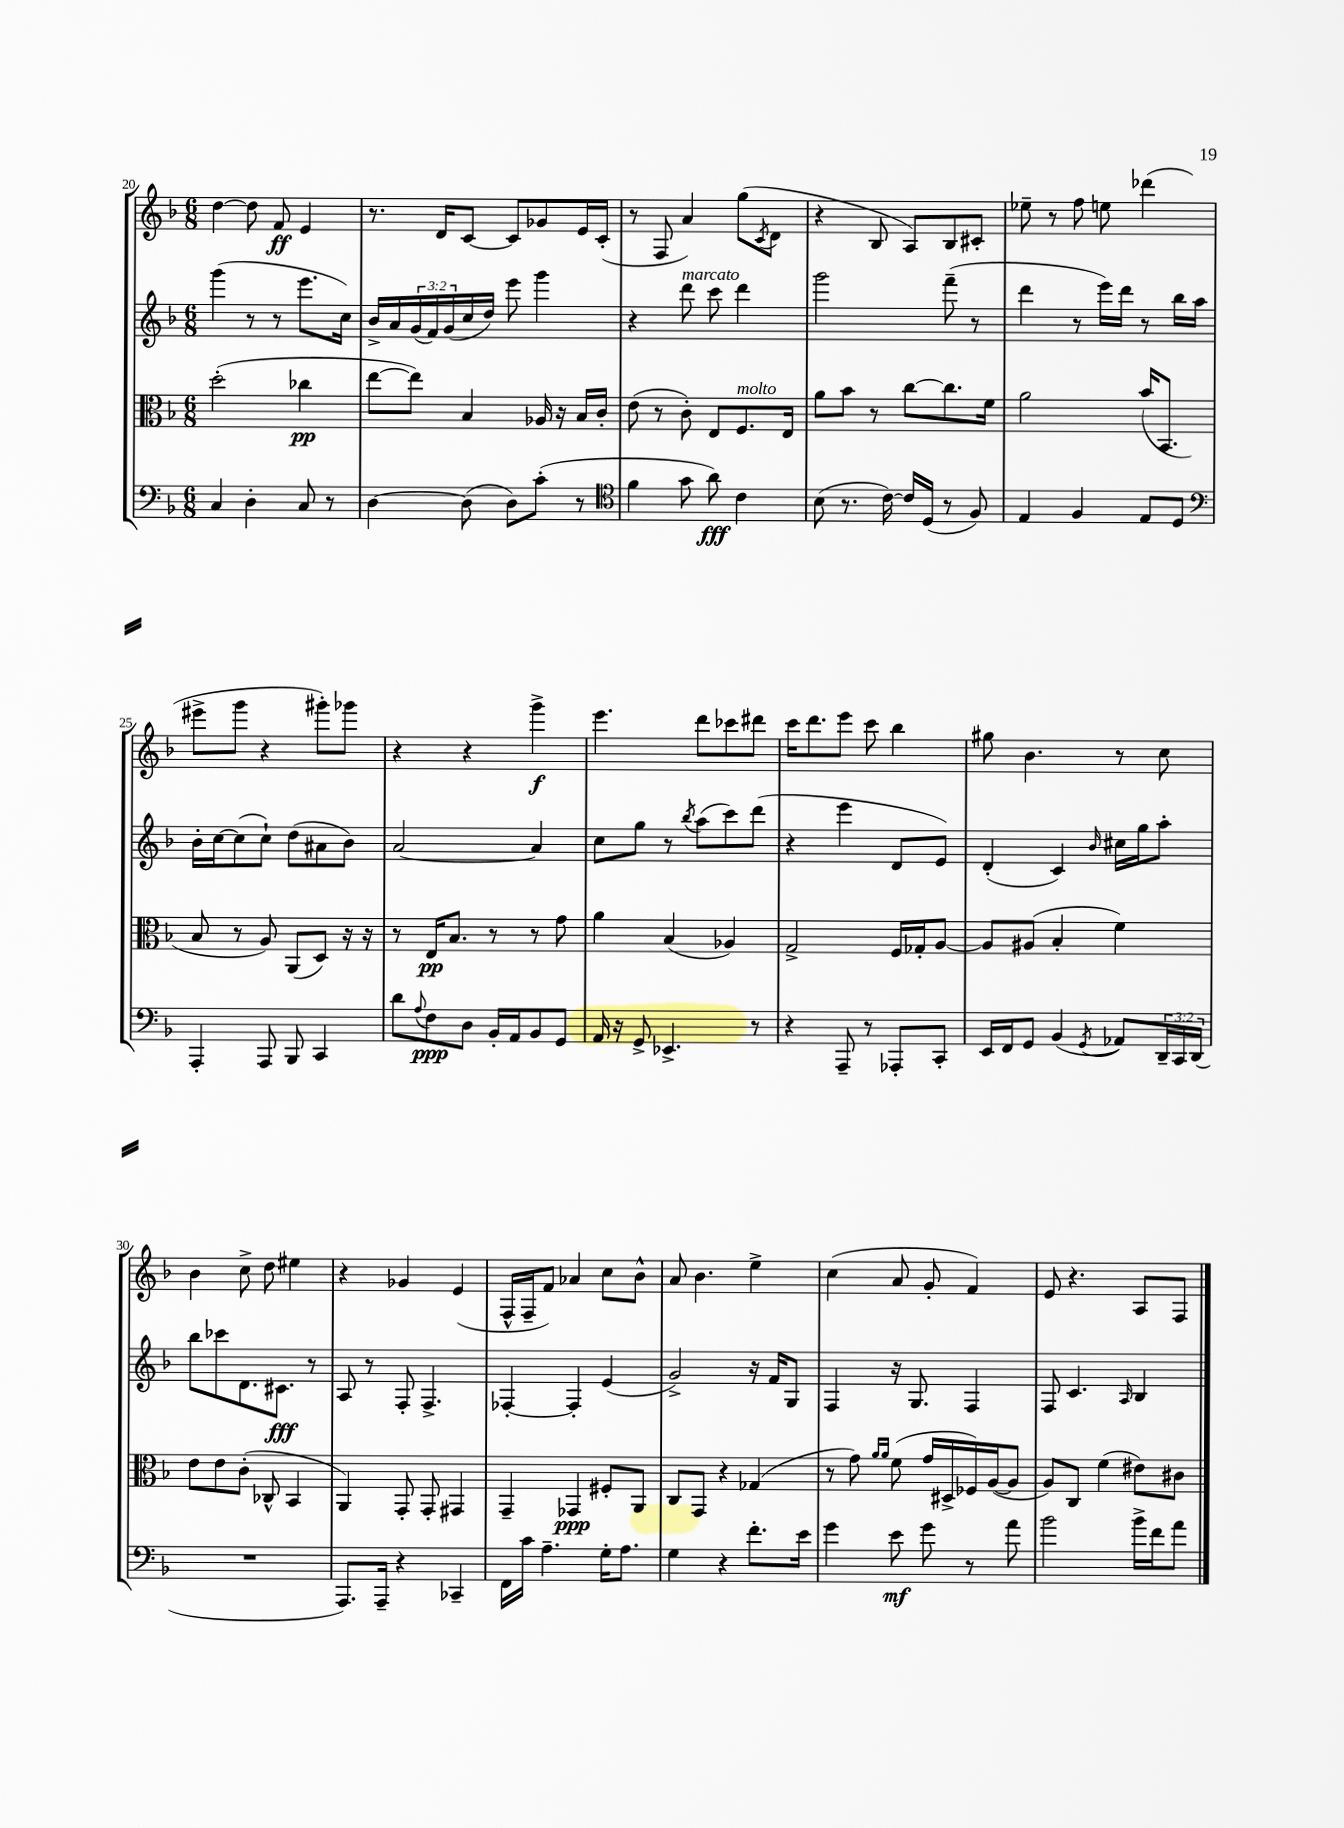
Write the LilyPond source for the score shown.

<<
\new StaffGroup <<
\new Staff = "s0" {
    \clef treble \key f \major \numericTimeSignature \time 6/8
    d''4~ d''8 f'8\ff e'4 |
    r8. d'16 c'8~ c'8 ges'8 e'16 c'16-.( |
    r8 f8 a'4) g''8( \acciaccatura { c'8 } d'8 |
    r4 bes8 a8) bes8 cis'8-. |
    ees''8-- r8 f''8 e''8 des'''4( |
    eis'''8-> g'''8 r4 gis'''8-.) ges'''8 |
    r4 r4 g'''4->\f |
    e'''4. d'''8 ces'''8 dis'''8 |
    c'''16 d'''8. e'''8 c'''8 bes''4 |
    gis''8 bes'4. r8 c''8 |
    bes'4 c''8-> d''8 eis''4 |
    r4 ges'4 e'4( |
    f16-^ f16-- f'8) aes'4 c''8 bes'8-^ |
    a'8 bes'4. e''4-> |
    c''4( a'8 g'8-. f'4) |
    e'8 r4. a8 f8 \bar "|." |
}
\new Staff = "s1" {
    \clef treble \key f \major \numericTimeSignature \time 6/8 \override Staff.TupletNumber.text = #tuplet-number::calc-fraction-text
    g'''4( r8 r8 e'''8. c''16) |
    bes'16-> a'16 \tuplet 3/2 { g'16( f'16) g'16( } c''16 d''16) e'''8 g'''4 |
    r4 d'''8^\markup { \italic "marcato" } c'''8 d'''4 |
    g'''2 f'''8--( r8 |
    d'''4 r8 e'''16) d'''16 r8 bes''16 a''16 |
    bes'16-. c''16~ c''8( c''8-!) d''8( ais'8 bes'8) |
    a'2~ a'4 |
    c''8 g''8 r8 \acciaccatura { bes''8 } a''8( c'''8) d'''8( |
    r4 e'''4 d'8 e'8) |
    d'4-.( c'4) \grace { bes'16 } cis''16 g''16 a''8-. |
    bes''8 ces'''8 d'8. cis'8.\fff r8 |
    a8 r8 f8-. f4.-> |
    fes4~-. fes4-. e'4( |
    g'2->) r16 f'16 g8 |
    f4 r16 g8. f4 |
    f8 c'4. \grace { a16 } bes4 \bar "|." |
}
\new Staff = "s2" {
    \clef alto \key f \major \numericTimeSignature \time 6/8
    d''2-.( ces''4\pp |
    e''8~ e''8) bes4 aes16 r16 bes16 c'16-. |
    e'8( r8 c'8-.) e8 f8.^\markup { \italic "molto" } e16 |
    a'8 bes'8 r8 c''8~ c''8. f'16 |
    a'2 bes'16( bes,8. |
    bes8 r8 a8) a,8( d8) r16 r16 |
    r8 e16\pp bes8. r8 r8 g'8 |
    a'4 bes4( aes4) |
    g2-> f16 ges16-. a8~ |
    a8 ais8( bes4-. f'4) |
    e'8 e'8 c'8-.( ces8-^ bes,4 |
    a,4) g,8-. g,8-. gis,4 |
    g,4-- ges,4\ppp fis8-. a,8 |
    c8 g,8 r4 ges4( |
    r8 g'8) \grace { a'16 a'16 } f'8( g'16 dis16-> fes16) a16~( a8 |
    a8) c8 f'4( eis'8) cis'8 \bar "|." |
}
\new Staff = "s3" {
    \clef bass \key f \major \numericTimeSignature \time 6/8 \override Staff.TupletNumber.text = #tuplet-number::calc-fraction-text
    c4 d4-. c8 r8 |
    d4~ d8( d8) c'8-.( r8 |
    \clef tenor f'4 g'8 a'8\fff) c'4 |
    bes8( r8. c'16~) c'16 d16( r8 f8) |
    e4 f4 e8 d8 |
    \clef bass a,,4-. a,,8 bes,,8 c,4 |
    d'8 \appoggiatura { a8 } f8\ppp d8 bes,16-. a,16 bes,8 g,8 |
    a,16 r16 g,8-> ees,4.-> r8 |
    r4 a,,8-- r8 aes,,8-. c,8-. |
    e,16 f,16 g,8 bes,4( \acciaccatura { g,8 } aes,8) \tuplet 3/2 { d,16-- c,16 d,16( } |
    R2. |
    a,,8.) a,,16-- r4 ces,4-- |
    f,16 c'16 a4.-- g16-. a8. |
    g4 r4 f'8.-. e'16 |
    g'4 e'8\mf g'8 r8 a'8 |
    bes'2 bes'16-> f'16 a'8 \bar "|." |
}
>>
>>
\layout { \context { \Score currentBarNumber = #20 } }
